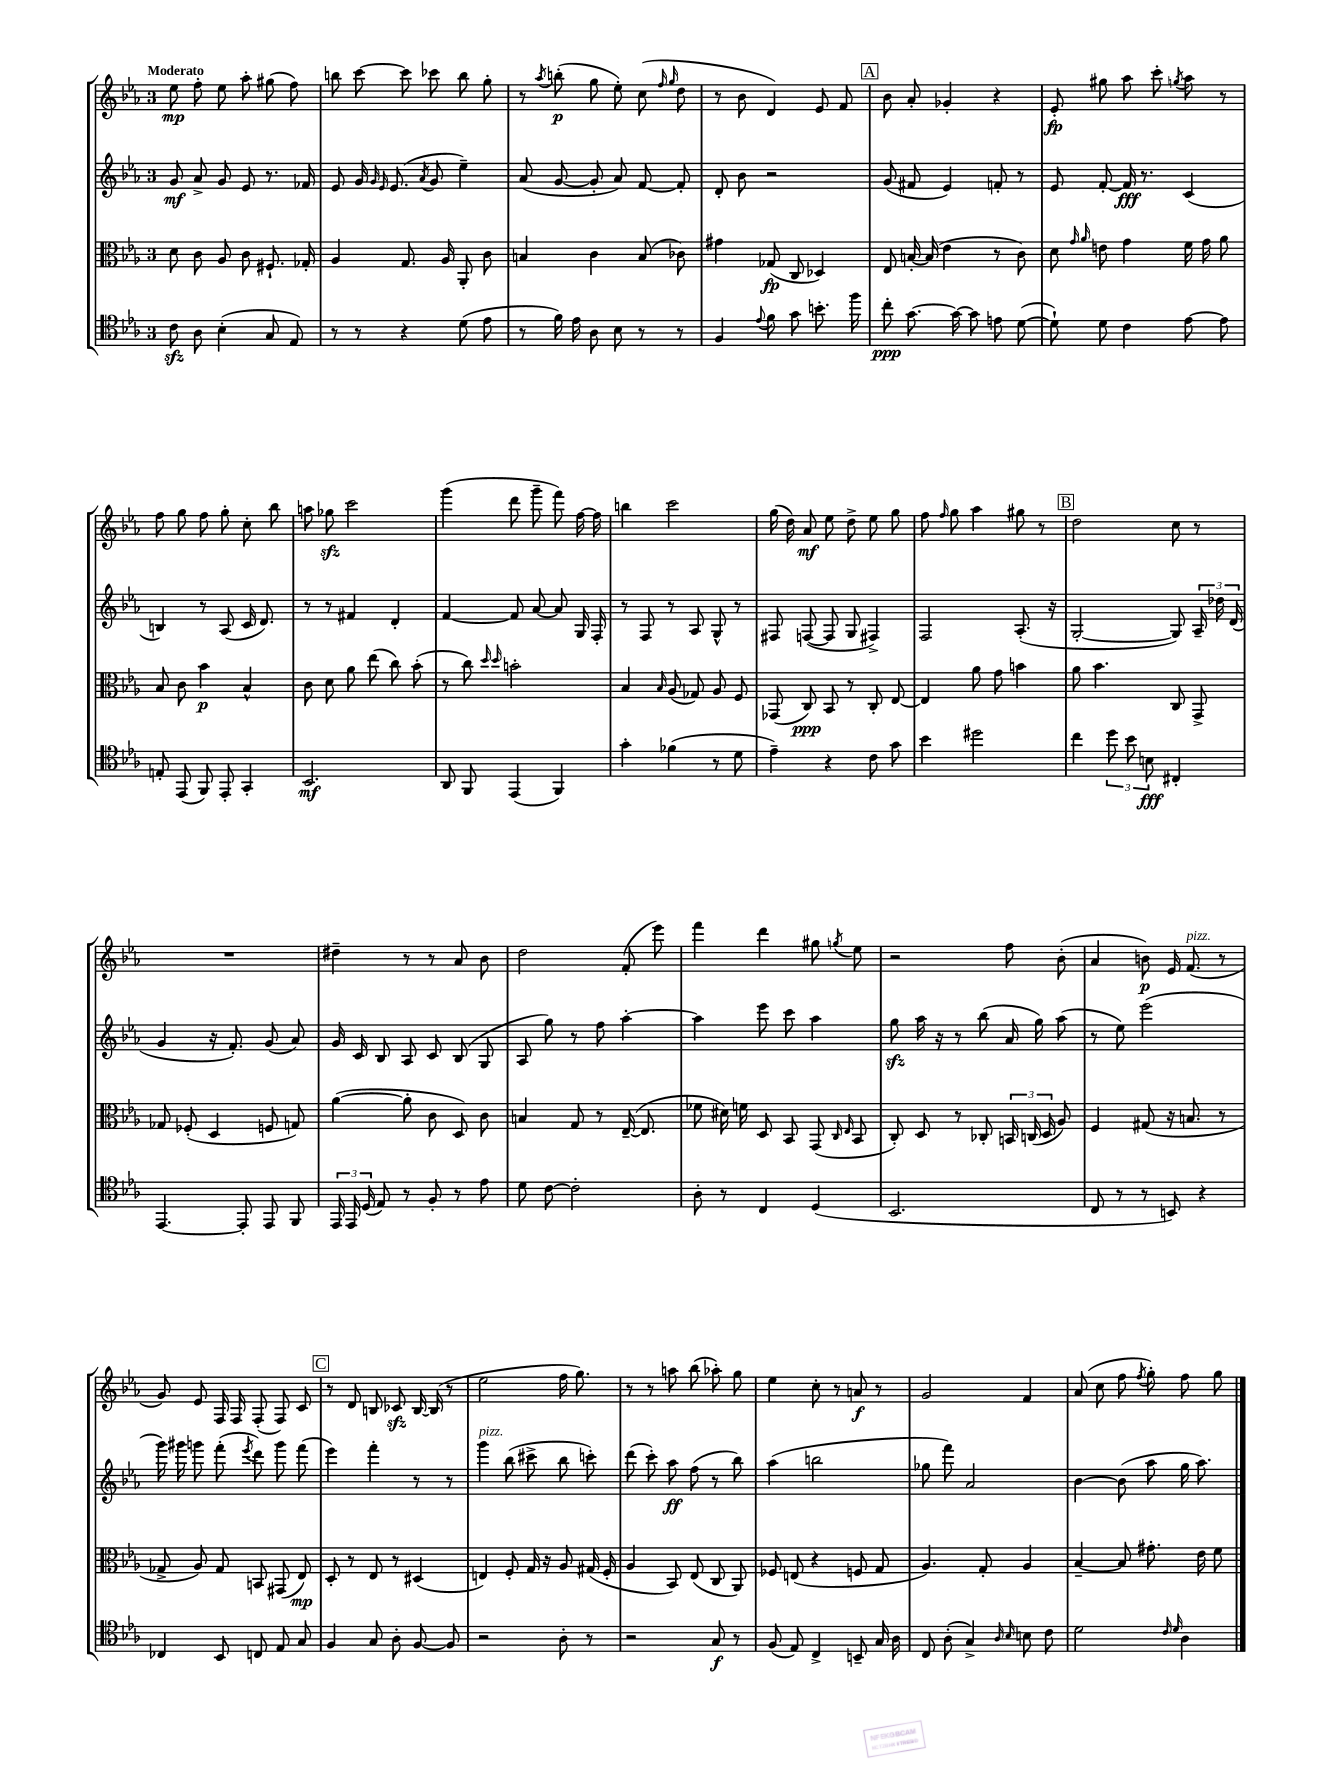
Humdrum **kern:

**kern	**kern	**kern	**kern
*staff4	*staff3	*staff2	*staff1
*clefC4	*clefC3	*clefG2	*clefG2
*k[b-e-a-]	*k[b-e-a-]	*k[b-e-a-]	*k[b-e-a-]
*M3/4	*M3/4	*M3/4	*M3/4
8c	8d	8g	8ee-
8A-	8c	8a-^	8ff'
(4B-'	8A-	8g	8ee-
.	8c	8e-	8aa-'
8G	8.F#`	8.r	(8gg#
8E-)	.	.	8ff)
.	16G-'	16f-	.
=	=	=	=
8r	4A-	8e-	8bb
8r	.	16g	[8ccc
.	.	16qqg	.
.	.	16qqe-	.
.	.	(8.e-	.
4r	8.G	.	8ccc]
.	.	8qa-	.
.	.	8g	8ccc-
.	16A-	.	.
(8d	8AA-'	4ee-~)	8bb
8e-	8c	.	8gg'
=	=	=	=
8r	4B	(8a-	8r
.	.	.	8qaa-
16f)	.	[8g	(8bb'
16e-	.	.	.
8A-	4c	8g']	8gg
8B-	.	8a-)	8ee-')
8r	(8B	[8f	(8cc
.	.	.	16qqff
.	.	.	16qqgg
8r	8c-)	8f']	8dd
=	=	=	=
4F	4g#	8d'	8r
.	.	8b-	8b-
8qqe-	.	.	.
8f	(8G-	2r	4d)
8g	8C	.	.
8.b'	4D-)	.	8e-
.	.	.	8f
16ff	.	.	.
=	=	=	=
8cc'	8E-	(8g	8b-
[8.g	[16B'	8f#	8a-'
.	(16B]	.	.
.	4e-	4e-)	4g-'
16g_	.	.	.
8g]	.	.	.
8e	8r	8f'	4r
([8d	8c)	8r	.
=	=	=	=
8d`])	8d	8e-	8e-'
.	16qqg	.	.
.	16qqa-	.	.
8d	8e	[8f'	8gg#
4c	4g	16f]	8aa-
.	.	8.r	.
.	.	.	8ccc'
.	.	.	8qgg
[8e-	16f	(4c	8aa-
.	16g	.	.
8e-]	8a-	.	8r
=	=	=	=
8E'	8B-	4B)	8ff
(8EE-	8c	.	8gg
8FF)	4b-	8r	8ff
8EE-'	.	(8A-	8gg'
4GG'	4B-^^	16c	8cc'
.	.	8.d)	.
.	.	.	8bb-
=	=	=	=
2.BB-	8c	8r	8aa
.	8d	8r	8gg-
.	8a-	4f#	2ccc
.	(8ee-	.	.
.	8cc)	4d'	.
.	(8b-'	.	.
=	=	=	=
8AA-	8r	[4f	(4ggg
8FF	8cc)	.	.
.	16qqdd	.	.
.	16qqdd	.	.
(4EE-	2b'	8f]	8ddd
.	.	[8a-	8ggg~
4FF)	.	8a-]	8fff)
.	.	16G	[16ff
.	.	16F'	16ff]
=	=	=	=
4g'	4B-	8r	4bb
.	.	8F	.
.	16qqB-	.	.
(4f-	(8A-	8r	2ccc
.	8G-)	8A-	.
8r	8A-	8G^^	.
8d	8F	8r	.
=	=	=	=
4e-~)	(8GG-	8F#	(16gg
.	.	.	16dd)
.	8C)	([8F	8a-
4r	8BB-	8F]	8ee-
.	8r	8G	8dd^
8c	8C'	4F#^)	8ee-
8g	[8E-	.	8gg
=	=	=	=
4b-	4E-]	2F	8ff
.	.	.	16qqff
.	.	.	8gg
2dd#	8a-	.	4aa-
.	8g	.	.
.	4b	(8.A-'	8gg#
.	.	.	8r
.	.	16r	.
=	=	=	=
4cc	8a-	[2G'	2dd
.	4.b-	.	.
12dd	.	.	.
12b-	.	.	.
12B	.	.	.
4C#'	8C	8G])	8cc
.	8GG^	24A-~	8r
.	.	24dd-	.
.	.	(24d	.
=	=	=	=
[4.EE-	8G-	4g	2.r
.	(8F-'	.	.
.	4D	16r	.
.	.	8.f')	.
8EE-']	.	.	.
8EE-	8F	(8g	.
8FF	8G)	8a-)	.
=	=	=	=
24EE-	([4a-	16g	4dd#~
24EE-	.	.	.
.	.	16c	.
(24D	.	.	.
8E-)	.	8B-	.
8r	8a-']	8A-	8r
8F'	8c	8c	8r
8r	8D)	(8B-	8a-
8e-	8c	8G	8b-
=	=	=	=
8d	4B	8A-	2dd
[8c	.	8gg)	.
2c']	8G	8r	.
.	8r	8ff	.
.	([16E-~	[4aa-'	(8f'
.	8.E-]	.	.
.	.	.	8eee-)
=	=	=	=
8A-'	8f-	4aa-]	4fff
8r	16d#)	.	.
.	16f	.	.
4C	8D	8eee-	4ddd
.	8BB-	8ccc	.
(4D	(8GG	4aa-	8gg#
.	16qqC	.	.
.	16qqE-	.	8qgg
.	8BB-	.	8ee-
=	=	=	=
2.BB-	8C')	8gg	2r
.	8D	16aa-	.
.	.	16r	.
.	8r	8r	.
.	8C-'	(8bb-	.
.	24BB	16a-	8ff
.	(24C	.	.
.	.	16gg)	.
.	24D	.	.
.	8A-)	(8aa-	(8b-'
=	=	=	=
8C	4F	8r	4a-
8r	.	8ee-)	.
8r	(8G#	(2eee-	8b)
8BB)	16r	.	16e-
.	8.B	.	(8.f
4r	.	.	.
.	8r	.	8r
=	=	=	=
4C-	8G-^	16ggg)	8g)
.	.	16ggg#	.
.	8A-)	8ggg	8e-
8BB-	8G-	(8fff'	16F
.	.	.	16F
.	.	8qeee-	.
8C	8BB	8ddd)	(8F'
8E-	(8GG#	8ggg	8F)
8G	8E-)	(8fff	8c
=	=	=	=
4F	8D'	4eee-)	8r
.	8r	.	8d
8G	8E-	4fff'	8B
8A-'	8r	.	8c-
[8F	(4D#	8r	[16B
.	.	.	(16B]
8F]	.	8r	8r
=	=	=	=
2r	4E)	4ggg	2ee-
.	8F'	(8bb-	.
.	16G	8ccc#^	.
.	16r	.	.
8A-'	8A-	8bb-	16ff
.	.	.	8.gg)
8r	(16G#	8ccc')	.
.	16F'	.	.
=	=	=	=
2r	4A-	(8ddd	8r
.	.	8ccc')	8r
.	8BB-)	8aa-	8aa
.	(8E-	(8ff	(8bb-
8G	8C	8r	8aa-')
8r	8AA-)	8bb-)	8gg
=	=	=	=
(8F	8F-	(4aa-	4ee-
8E-)	(8E	.	.
4C^	4r	2bb	8cc'
.	.	.	8r
8BB~	8F	.	8a
16G	8G	.	8r
16A-	.	.	.
=	=	=	=
8C	4.A-)	8gg-	2g
(8A-'	.	8fff)	.
4G^)	.	2a-	.
.	8G'	.	.
16qqA-	.	.	.
16qqB-	.	.	.
8B	4A-	.	4f
8c	.	.	.
=	=	=	=
2d	[4B-~	[4b-	(8a-
.	.	.	8cc
.	8B-]	(8b-]	8ff
.	.	.	8qff
.	8.g#'	8aa-	8gg')
16qqc	.	.	.
16qqd	.	.	.
4A-	.	16gg	8ff
.	16e-	8.aa-)	.
.	8f	.	8gg
==	==	==	==
*-	*-	*-	*-
